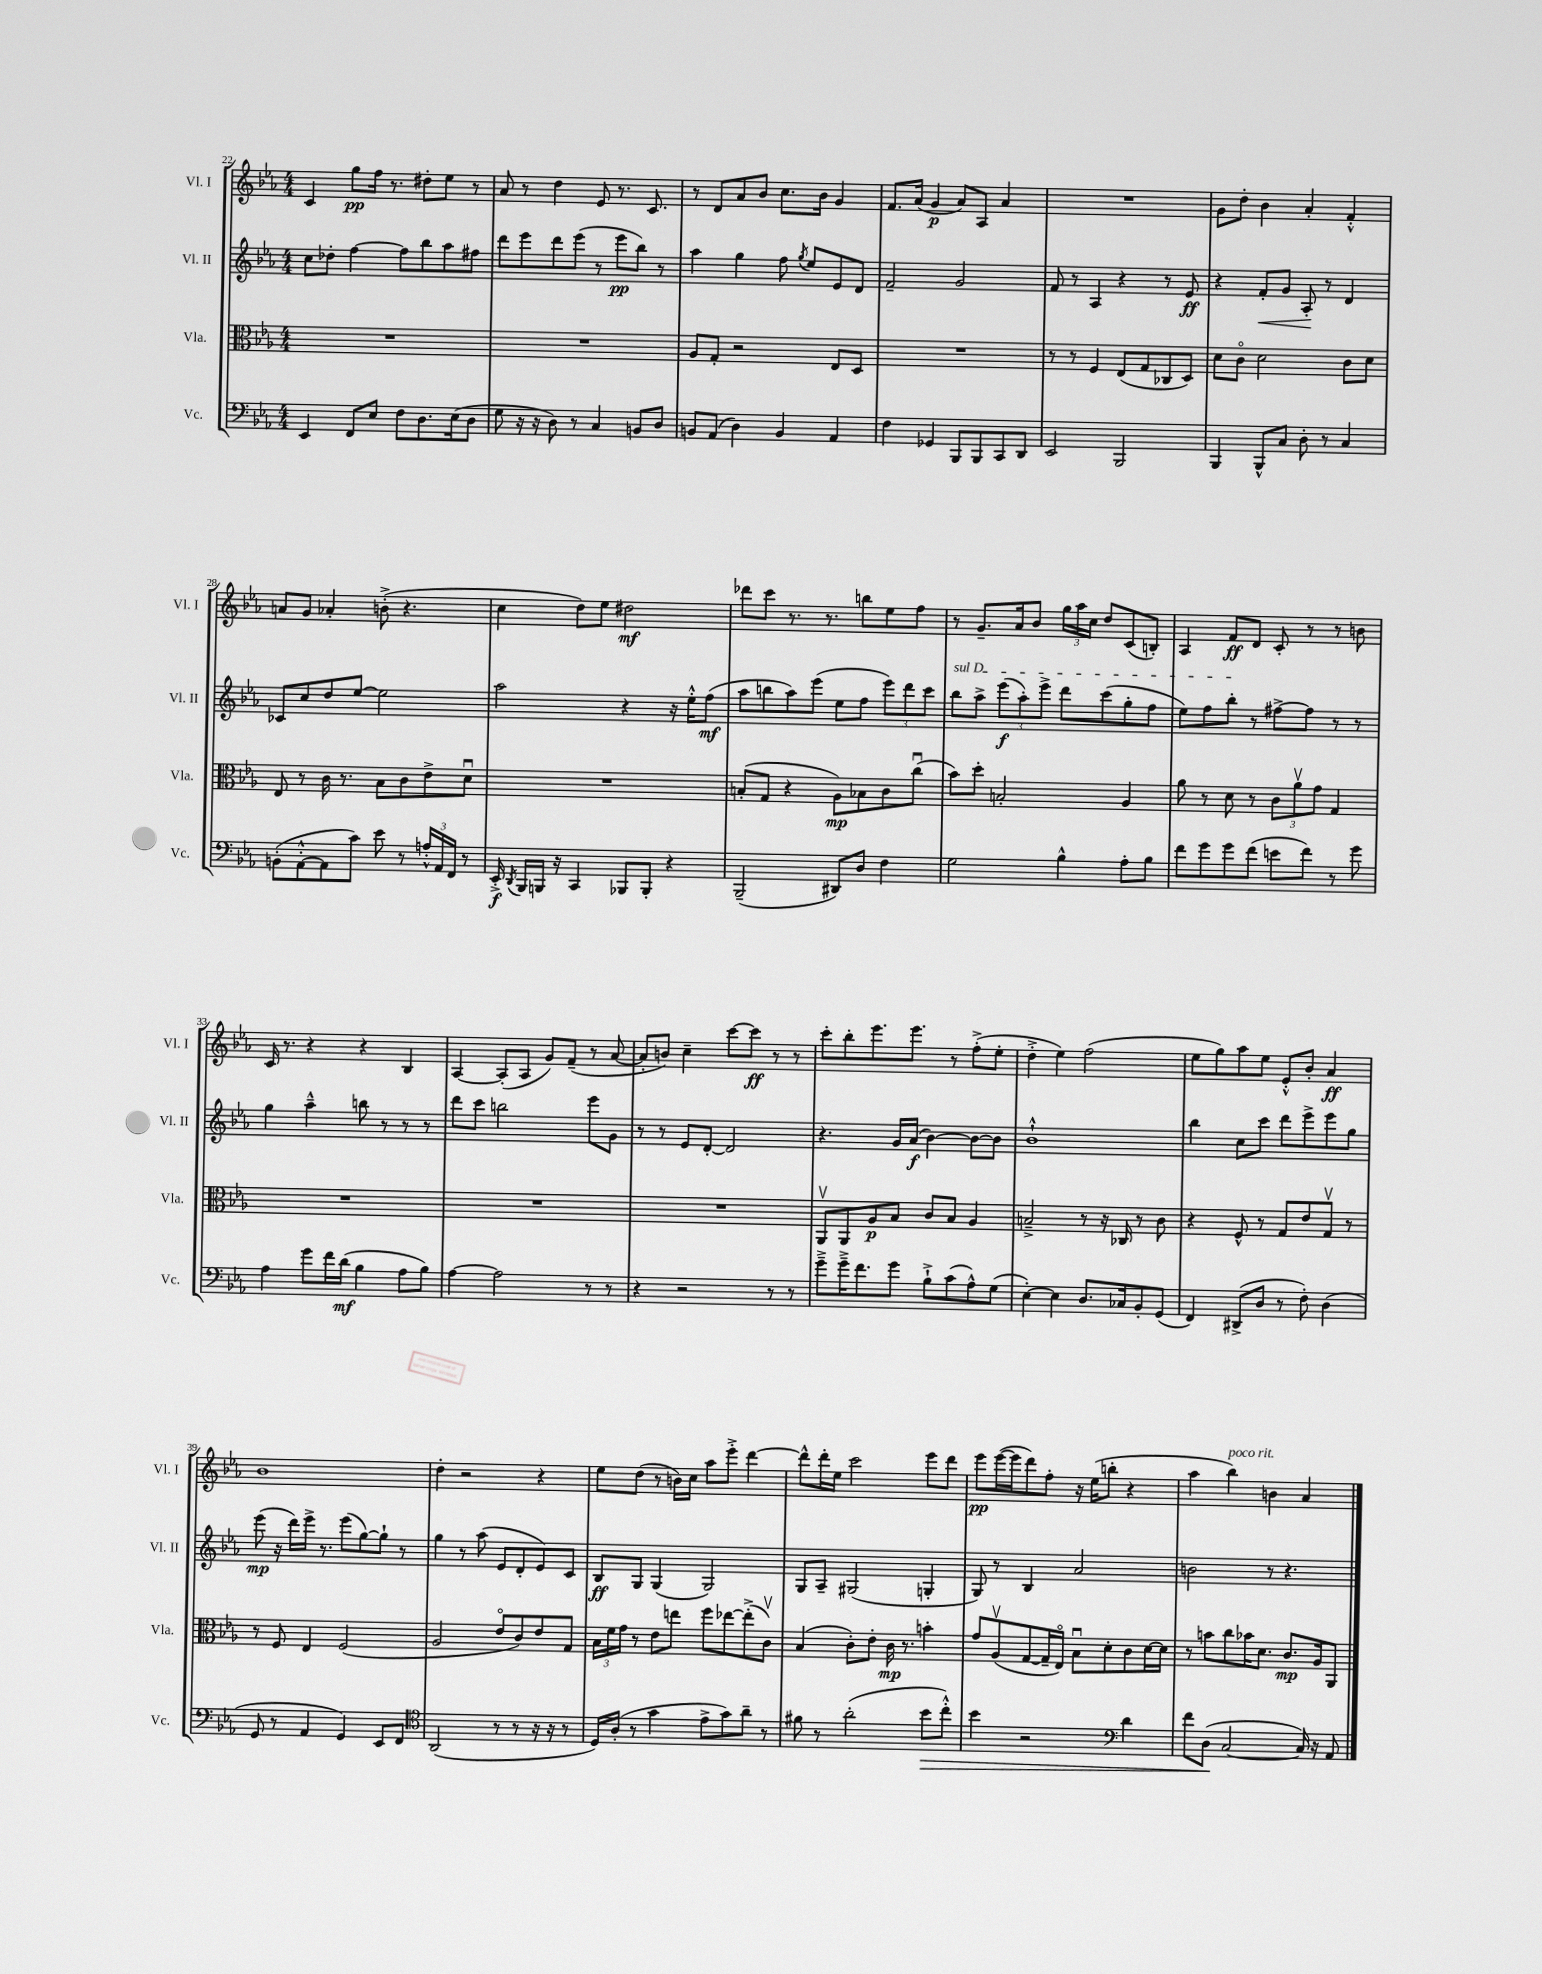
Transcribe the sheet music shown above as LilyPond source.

<<
\new StaffGroup <<
\new Staff = "s0" \with { instrumentName = "Vl. I" shortInstrumentName = "Vl. I" } {
    \clef treble \key ees \major \numericTimeSignature \time 4/4
    \autoBeamOff c'4 g''8[\pp f''16] r8. dis''8[-. ees''8] r8 |
    aes'8 r8 d''4 ees'8 r8. c'8. |
    r8 d'8[ aes'8 bes'8] c''8.[ bes'16] g'4 |
    f'8.[ aes'16]( g'4\p aes'8[) aes8] aes'4 |
    R1 |
    g'8[ d''8]-. bes'4 aes'4-. f'4-.-^ |
    a'8[ g'8] aes'4-. b'8-.->( r4. |
    c''4 d''8[) ees''8] dis''2\mf |
    des'''8[ c'''8] r8. r8. b''8[ ees''8 f''8] |
    r8 g'8.[-- aes'16 bes'8] \tuplet 3/2 { g''16[ aes''16 c''16] } d''8[ c'8( b8]-.) |
    aes4 f'8[\ff d'8] c'8-. r8 r8 b'8 |
    c'16 r8. r4 r4 bes4 |
    aes4~ aes8[-.( aes8] g'8[) f'8]--( r8 aes'8~ |
    aes'8[-. b'8]) c''4-- c'''8[~ c'''8]\ff r8 r8 |
    c'''8[-. bes''8-. ees'''8. ees'''8.] r8 f''8[-.->( ees''8]-. |
    d''4-.-> ees''4) f''2( |
    ees''8[ g''8) aes''8 ees''8] ees'8[-.-^ bes'8]-. aes'4\ff |
    bes'1 |
    d''4-. r2 r4 |
    ees''8[ d''8]( r8 b'16[) c''16] aes''8[ ees'''8]-.-> d'''4~ |
    d'''8[-^ d'''16-. ees''16] c'''2 ees'''8[ d'''8] |
    ees'''8[\pp ees'''16~( ees'''16 d'''8) f''8]-. r16 ees''16[( b''8]-. r4 |
    aes''4 bes''4^\markup { \italic "poco rit." }) b'4 aes'4 \bar "|." |
}
\new Staff = "s1" \with { instrumentName = "Vl. II" shortInstrumentName = "Vl. II" } {
    \clef treble \key ees \major \numericTimeSignature \time 4/4
    \autoBeamOff c''8[ des''8]-. f''4~ f''8[ bes''8 aes''8 fis''8] |
    d'''8[ ees'''8 d'''8 ees'''8]( r8 ees'''8[\pp bes''8]) r8 |
    aes''4 g''4 f''8 \acciaccatura { g''8 } ees''8[ ees'8 d'8] |
    f'2-- g'2 |
    f'8 r8 aes4 r4 r8 ees'8\ff |
    r4 f'8[-.\< g'8] aes8-.\! r8 d'4 |
    ces'8[ c''8 d''8 ees''8]~ ees''2 |
    aes''2 r4 r16 ees''16[-.-^ f''8]\mf( |
    aes''8[ b''8 aes''8) ees'''8]( ees''8[ f''8] \tuplet 3/2 { ees'''8[) d'''8 c'''8] } |
    \once \override TextSpanner.bound-details.left.text = \markup { \italic "sul D" } bes''8[\startTextSpan aes''8]-> \tuplet 3/2 { ees'''8[\f( aes''8-.) ees'''8]-> } d'''8[ c'''8( g''8-. f''8] |
    ees''8[) f''8 bes''8]-.\stopTextSpan r8 fis''8[~-> fis''8] r8 r8 |
    g''4 aes''4---^ b''8 r8 r8 r8 |
    d'''8[ c'''8] b''2 ees'''8[ g'8] |
    r8 r8 ees'8[ d'8]~-. d'2 |
    r4. g'16[ aes'16]\f( bes'4~) bes'8[~ bes'8] |
    bes'1-!-^ |
    bes''4 c''8[ c'''8] d'''8[ ees'''8-> ees'''8 g''8] |
    ees'''8\mp( r16 d'''16[) ees'''16]-> r8. ees'''8[( g''8~) g''8]-! r8 |
    g''4 r8 aes''8( ees'8[ d'8-. ees'8) c'8] |
    bes8[\ff g8] g4( g2) |
    g8[ aes8]-- gis2( g4-. |
    g8) r8 bes4 aes'2 |
    b'2 r8 r4. \bar "|." |
}
\new Staff = "s2" \with { instrumentName = "Vla." shortInstrumentName = "Vla." } {
    \clef alto \key ees \major \numericTimeSignature \time 4/4
    \autoBeamOff R1 |
    R1 |
    aes8[ g8]-. r2 ees8[ d8] |
    R1 |
    r8 r8 f4 ees8[( g8 ces8 d8]) |
    d'8[ c'8]\flageolet d'2 c'8[ d'8] |
    ees8 r8 c'16 r8. bes8[ c'8 ees'8-> d'8]\downbow |
    R1 |
    b8[-.( g8] r4 aes8[\mp) bes8 c'8 c''8]\downbow( |
    bes'8[) d''8]-. b2-. aes4 |
    aes'8 r8 d'8 r8 \tuplet 3/2 { c'8[ aes'8\upbow g'8] } g4 |
    R1 |
    R1 |
    R1 |
    aes,8[\upbow aes,8 aes8\p bes8] c'8[ bes8] aes4 |
    b2---> r8 r16 ces16 r8 c'8 |
    r4 f8-^ r8 g8[ ees'8 g8]\upbow r8 |
    r8 f8 ees4 f2( |
    aes2 ees'8[\flageolet c'8) ees'8 g8] |
    \tuplet 3/2 { bes16[ f'16 g'16] } r8 ees'8[ e''8] f''8[ ees''8~ ees''8-.->( c'8]\upbow) |
    bes4( c'8[-.) ees'8]-. c'16\mp r8. b'4-. |
    g'8[ aes8\upbow( g8~ g16-- ees16]\flageolet) bes8[\downbow d'8-. c'8 d'16~ d'16] |
    r8 b'8[ c''8 bes'16 d'8.] c'8.[\mp aes16 aes,8] \bar "|." |
}
\new Staff = "s3" \with { instrumentName = "Vc." shortInstrumentName = "Vc." } {
    \clef bass \key ees \major \numericTimeSignature \time 4/4
    \autoBeamOff ees,4 f,8[ ees8] f8[ d8. ees16( d8] |
    g8 r16 r16 d8) r8 c4 b,8[ d8] |
    b,8[ aes,8]( d4) b,4 aes,4 |
    f4 ges,4 bes,,8[ bes,,8 c,8 d,8] |
    ees,2 bes,,2 |
    bes,,4 bes,,8[-^ c8] d8-. r8 c4 |
    b,8[-.( aes,8~-.-^ aes,8 c'8]) ees'8 r8 \tuplet 3/2 { a16[-.-^ aes,16 f,16] } r8 |
    ees,16-.->\f \acciaccatura { d,8 } bes,,16[ b,,16] r16 c,4 bes,,8[ bes,,8]-. r4 |
    bes,,2--( dis,8[) d8] f4 |
    g2 bes4-^ aes8[-. bes8] |
    f'8[ g'8 g'8 f'8]( e'8[ f'8]) r8 g'8 |
    aes4 g'8[ f'16 d'16]\mf( bes4 aes8[ bes8]) |
    aes4~ aes2 r8 r8 |
    r4 r2 r8 r8 |
    g'8[---> g'16---> f'8. g'8] bes8[-!-> c'8( aes8-^) g8]( |
    ees4~-.) ees4 d8.[ ces16 bes,8-. g,8]( |
    f,4) dis,8[->( d8] r8 f8-.) d4( |
    g,8 r8 aes,4 g,4) ees,8[ f,8] |
    \clef tenor aes,2( r8 r8 r16 r16 r8 |
    d16[) aes16]-.( r8 g'4 ees'8[-> g'8) aes'8]-- r8 |
    fis'8 r8 aes'2-.( bes'8[\> c''8]-.-^) |
    bes'4 r2 \clef bass d'4 |
    f'8[ d8]\!( c2~ c16) r16 aes,8 \bar "|." |
}
>>
>>
\layout { \context { \Score currentBarNumber = #22 } }
